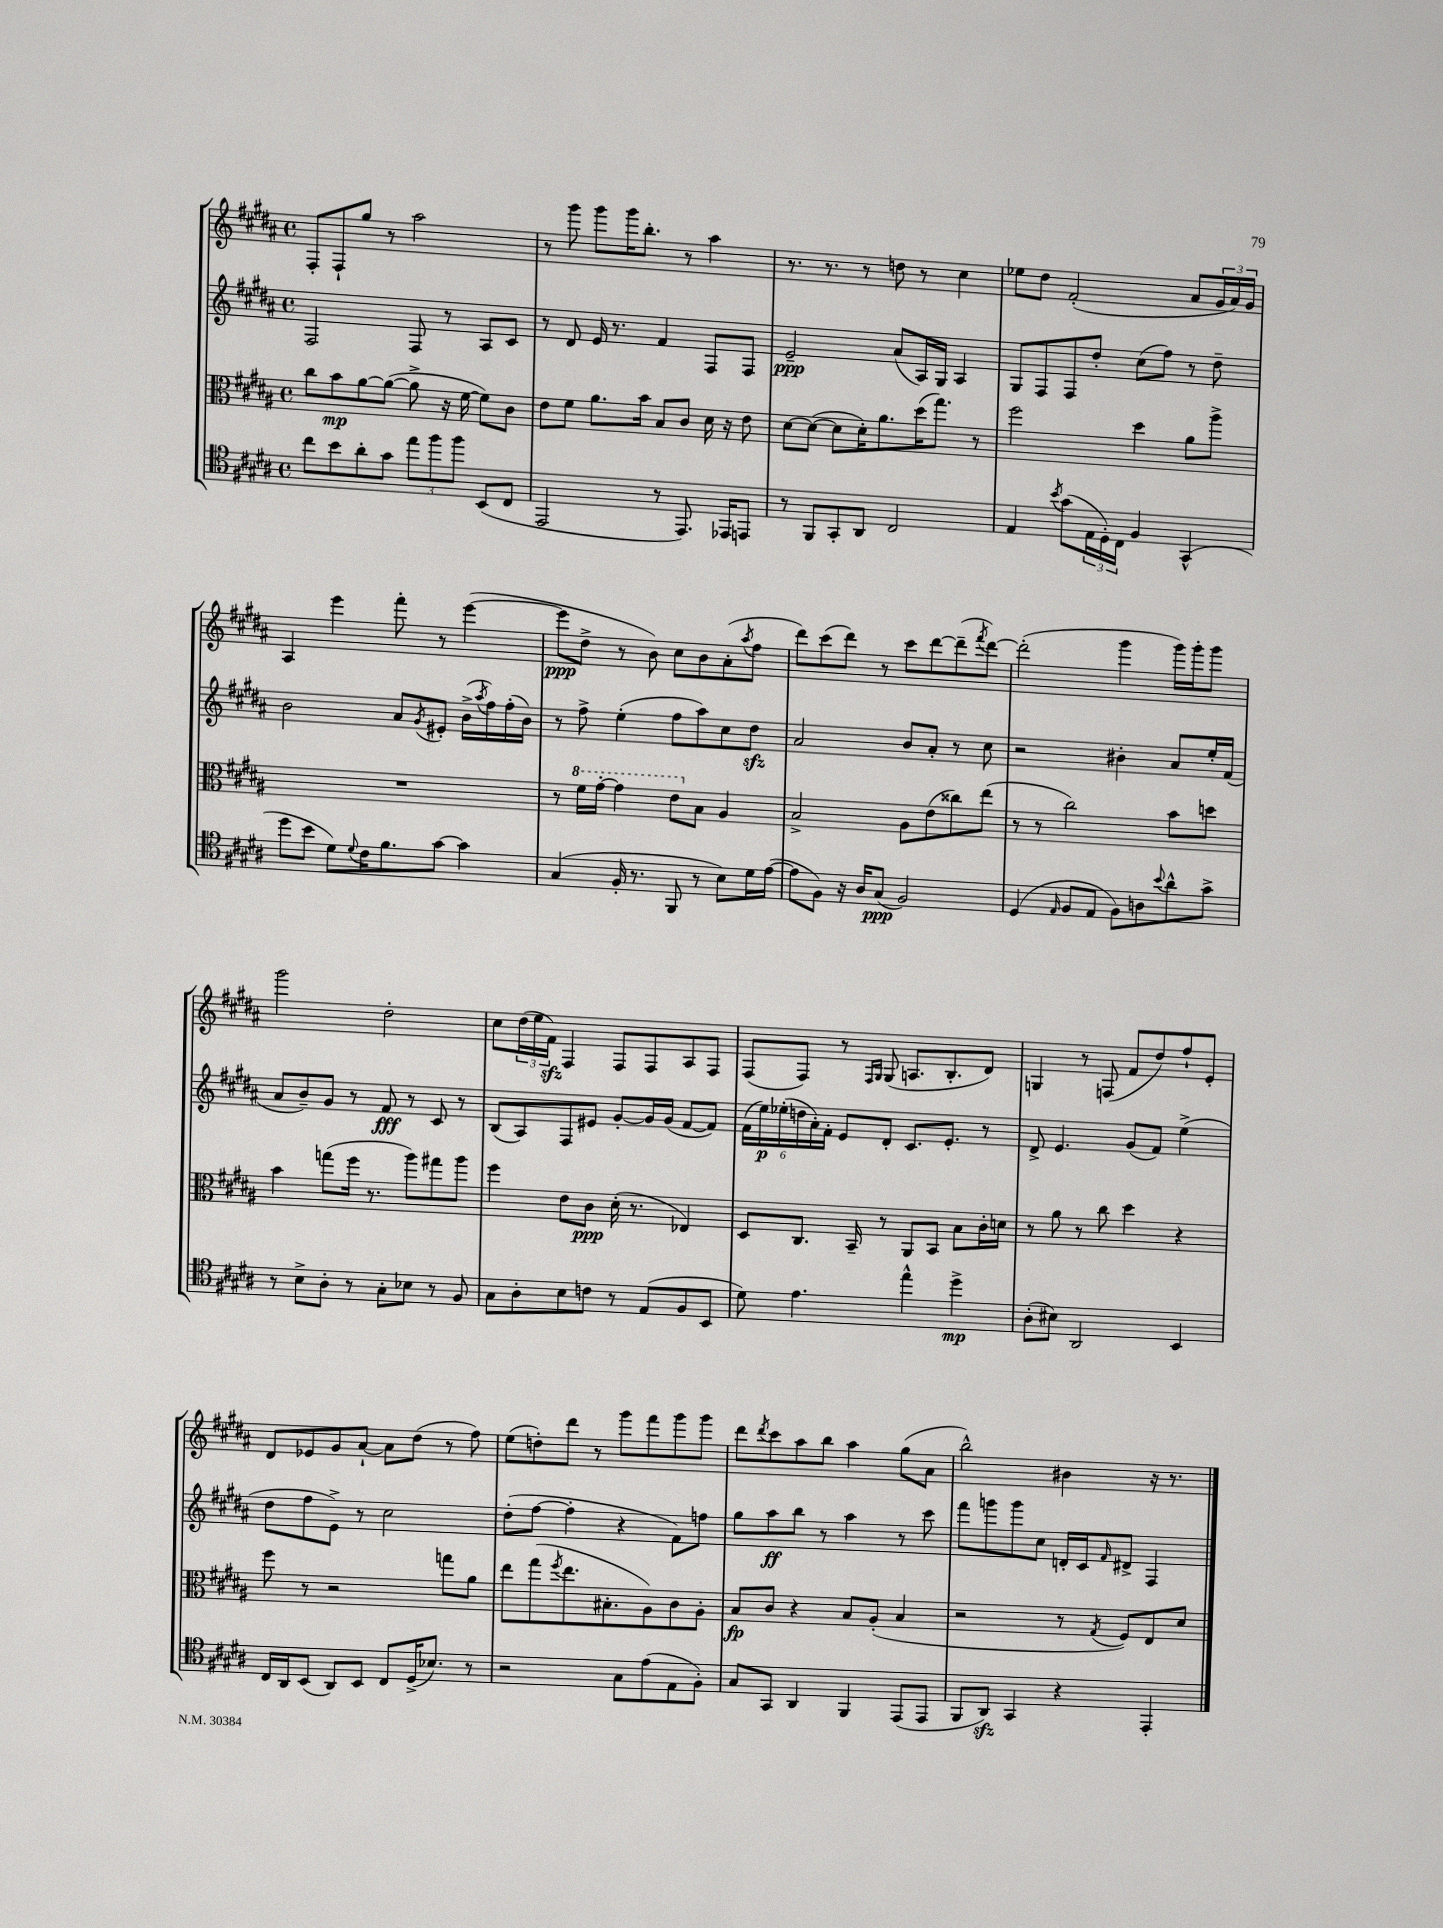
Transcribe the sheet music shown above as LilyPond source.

<<
\new StaffGroup <<
\new Staff = "s0" {
    \clef treble \key b \major \defaultTimeSignature \time 4/4
    fis8-. fis8-! gis''8 r8 ais''2 |
    r8 gis'''8 gis'''8 gis'''16 b''8.-. r8 ais''4 |
    r8. r8. r8 d''8 r8 cis''4 |
    ees''8 dis''8 fis'2-.( ais'8 \tuplet 3/2 { gis'16 ais'16) gis'16 } |
    ais4 e'''4 fis'''8-. r8 e'''4~( |
    e'''8\ppp dis''8-> r8 b'8) cis''8 b'8 ais'8-.( \acciaccatura { ais''8 } fis''8 |
    dis'''8) cis'''8( dis'''8) r8 cis'''8 dis'''8~ dis'''8--( \acciaccatura { fis'''8 } dis'''8~) |
    dis'''2-.( gis'''4 gis'''16) gis'''16-. gis'''8 |
    gis'''2 dis''2-. |
    cis''8 \tuplet 3/2 { dis''16( e''16 fis'16\sfz) } fis4 fis8 fis8 ais8 fis8 |
    fis8( fis8) r8 \grace { fis16 gis16 } gis8( a8. b8.-. dis'8) |
    g4 r8 f8( fis'8 dis''8) fis''8-! e'8-. |
    dis'8 ees'8 gis'8 ais'8~-! ais'8 dis''8( r8 fis''8) |
    e''8( d''8-.) dis'''8 r8 gis'''8 fis'''8 gis'''8 gis'''8 |
    dis'''8 \acciaccatura { dis'''8 } cis'''8 ais''8 b''8 ais''4 gis''8( ais'8 |
    b''2-^) bis'4 r16 r8. \bar "|." |
}
\new Staff = "s1" {
    \clef treble \key b \major \defaultTimeSignature \time 4/4
    fis2 fis8 r8 ais8 cis'8 |
    r8 dis'8 e'16 r8. fis'4 fis8 fis8 |
    e'2--\ppp ais'8( ais16) gis16 ais4 |
    gis8 fis8 fis8 dis''8-. cis''8( fis''8) r8 dis''8-- |
    b'2 ais'8 \acciaccatura { gis'8 } eis'8-. b'16->( \acciaccatura { ais''8 } fis''16) fis''16-.( b'16) |
    r8 fis''8-> e''4-.( fis''8 ais''8) cis''8 dis''8\sfz |
    ais'2 b'8 ais'8-. r8 cis''8 |
    r2 bis'4-. ais'8 e''16-. fis'16( |
    ais'8 b'8--) gis'8 r8 fis'8\fff r8 cis'8 r8 |
    b8( ais8) fis8 eis'8 gis'8~-. gis'16 gis'16( fis'8~ fis'8) |
    \tuplet 6/4 { fis'16( e''16\p) ees''16-.( d''16 ais'16-.) fis'16-. } e'8 dis'8-. cis'8. e'8.-. r8 |
    dis'8-> e'4. gis'8( fis'8) e''4->( |
    dis''8 fis''8 e'8->) r8 cis''2 |
    dis''8-.( fis''8~ fis''4-. r4 fis'8) f''8 |
    gis''8 ais''8\ff b''8 r8 ais''4 r8 cis'''8 |
    fis'''8 g'''8 g'''8 cis''8 d'16-. cis'16 \grace { fis'16 } dis'8-> fis4 \bar "|." |
}
\new Staff = "s2" {
    \clef alto \key b \major \defaultTimeSignature \time 4/4
    cis''8 b'8\mp ais'8~ ais'8~( ais'8-> r16 fis'16~ fis'8) cis'8 |
    e'8 fis'8 ais'8. b'16 b8 cis'8 dis'16 r16 e'8 |
    dis'8~ dis'8~( dis'8 dis'16-.) ais'8. dis''16( gis''8.) r8 |
    fis''2 dis''4 ais'8 ais''8-> |
    R1 |
    r8 \ottava #1 fis''16 gis''16~-. gis''4 e''8 \ottava #0 b8 ais4 |
    b2-> ais8 e'8( cisis''8) e''8( |
    r8 r8 cis''2) b'8 d''8 |
    b'4 g''8( fis''16 r8. ais''8) gis''8 ais''8 |
    fis''4 e'8 cis'8\ppp dis'16-.( r8. ees4) |
    dis8 cis8. b,16-- r8 ais,8 b,8 b8 cis'16-. d'16 |
    r8 ais'8 r8 cis''8 dis''4 r4 |
    fis''8 r8 r2 g''8 ais'8 |
    e''8 gis''8( \acciaccatura { fis''8 } e''8. bis8.-. ais8) cis'8 ais8-. |
    b8\fp cis'8 r4 b8 ais8-.( b4 |
    r2 r8 \acciaccatura { gis8 } fis8) e8 dis'8 \bar "|." |
}
\new Staff = "s3" {
    \clef tenor \key b \major \defaultTimeSignature \time 4/4
    cis''8 b'8 ais'8-. gis'8 \tuplet 3/2 { e''8 fis''8 fis''8 } b,8( cis8 |
    e,2 r8 e,8.) ees,16 e,8 |
    r8 fis,8 gis,8-. ais,8 cis2 |
    e4 \acciaccatura { b'8 } gis'8( \tuplet 3/2 { e16 dis16-.) cis16 } fis4 gis,4-^( |
    dis''8 b'8 dis'8) \appoggiatura { dis'8 } cis'16 fis'8. gis'8~ gis'4 |
    gis4( fis16-. r8. fis,8 r8 b8) dis'16 e'16~( |
    e'8 fis8) r16 ais16 gis8\ppp( fis2) |
    dis4( \grace { e16 } fis8 e8 fis8) a8 \appoggiatura { b'8 } ais'8-^ gis'8-> |
    r8 b8-> ais8-. r8 gis8-. bes8 r8 fis8 |
    gis8 ais8-. b8 c'8 r8 e8( fis8 b,8 |
    dis'8) e'4. e''4-^ dis''4->\mp |
    ais8-.( bis8) ais,2 b,4 |
    cis16 ais,16 b,8( ais,8) b,8 cis8 dis16->( bes8.) r8 |
    r2 gis8 e'8( e8 fis8-.) |
    gis8 gis,8 ais,4 fis,4 e,8( e,8 |
    fis,8 ais,8\sfz) gis,4 r4 e,4-. \bar "|." |
}
>>
>>
\layout { \context { \Score \remove "Bar_number_engraver" } }
